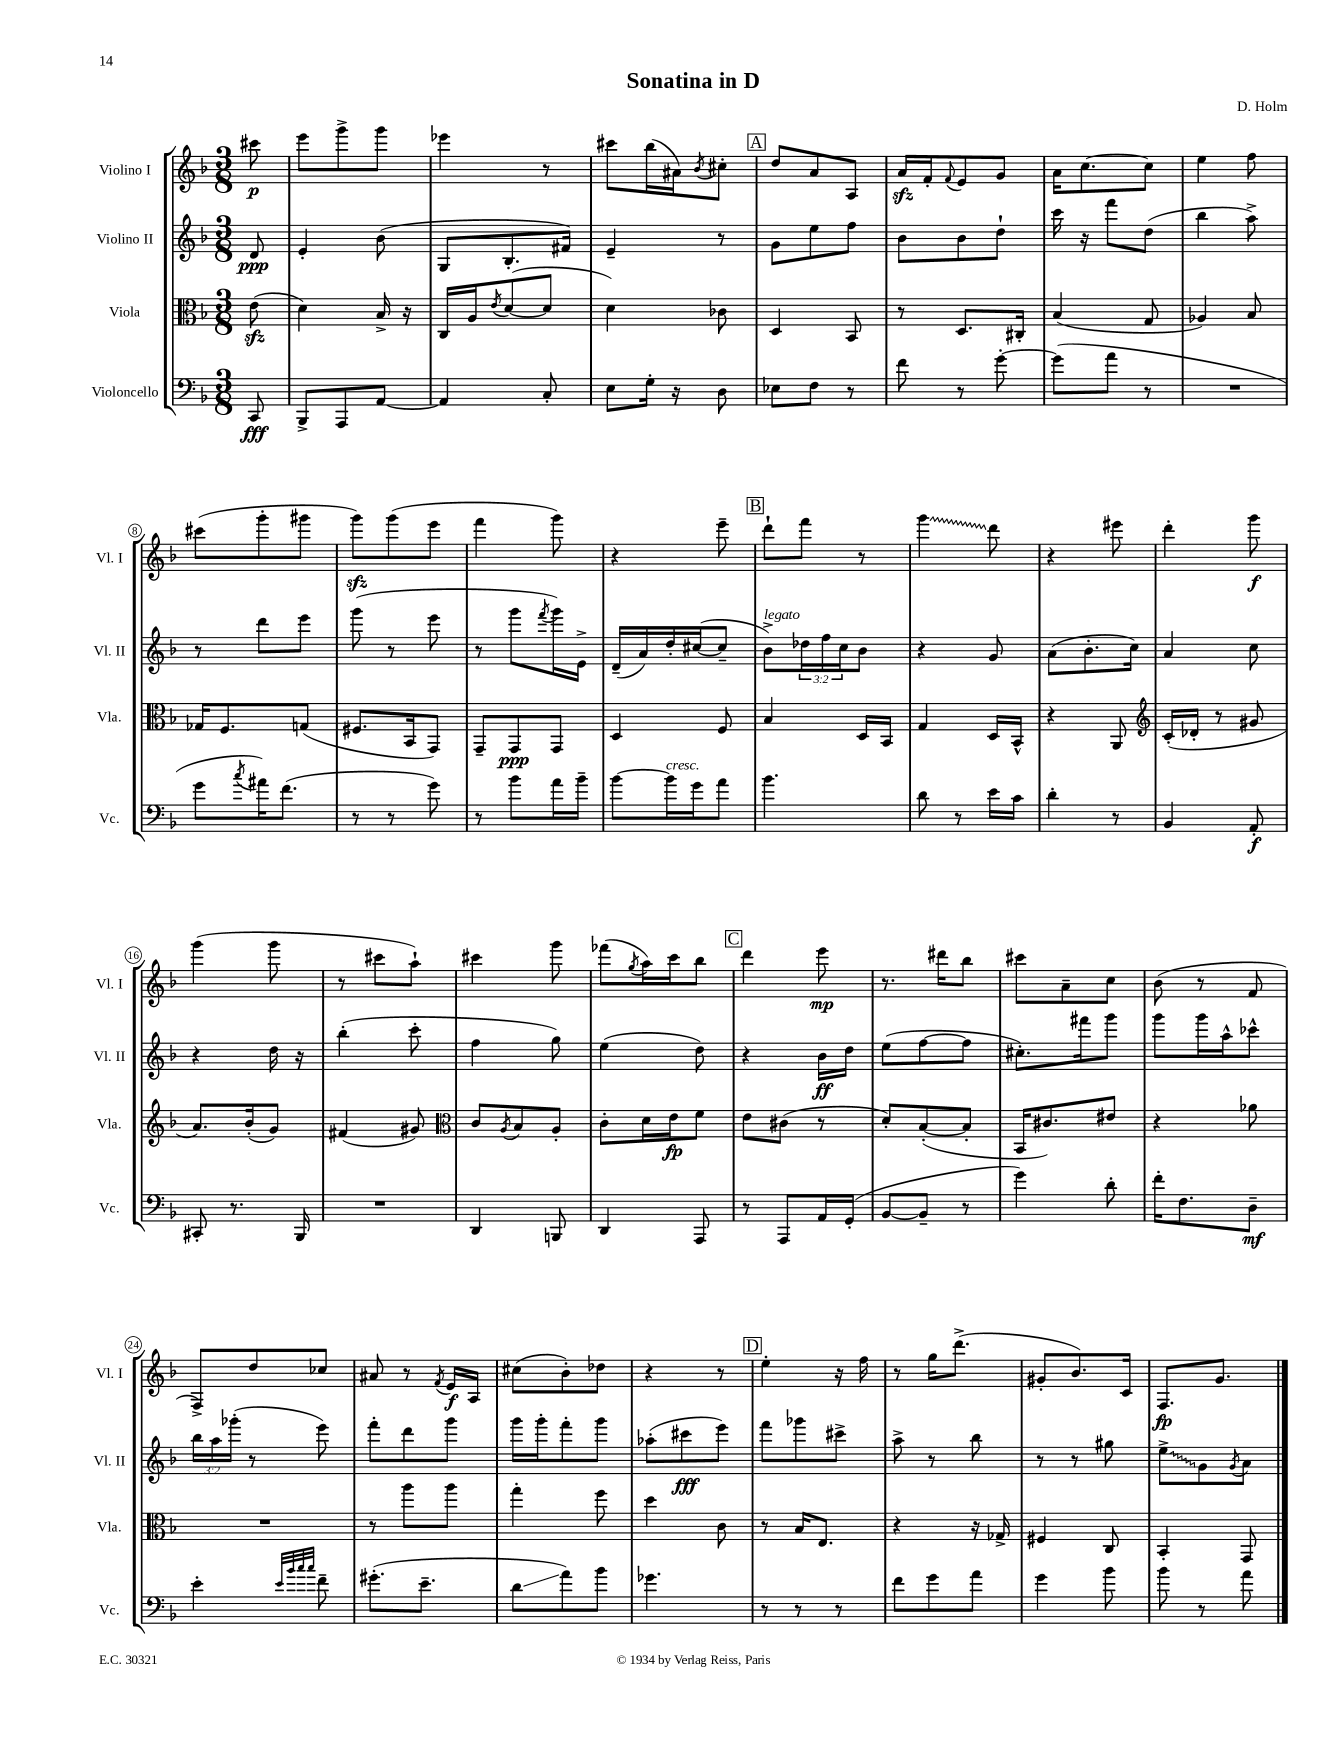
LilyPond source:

\header { title = "Sonatina in D" composer = "D. Holm" }
<<
\new StaffGroup <<
\new Staff = "s0" \with { instrumentName = "Violino I" shortInstrumentName = "Vl. I" } {
    \clef treble \key f \major \numericTimeSignature \time 3/8 \partial 8
    cis'''8\p |
    e'''8 g'''8-> g'''8 |
    ees'''4 r8 |
    cis'''8 bes''16( ais'16) \acciaccatura { bes'8 } cis''8-. |
    \mark \markup { \box "A" } d''8 a'8 a8 |
    a'16\sfz f'16-. \appoggiatura { f'8 } e'8 g'8 |
    a'16 c''8.~ c''8 |
    e''4 f''8 |
    cis'''8( g'''8-. gis'''8 |
    g'''8\sfz) g'''8( e'''8 |
    f'''4 g'''8) |
    r4 e'''8-- |
    \mark \markup { \box "B" } d'''8-! f'''8 r8 |
    \once \override Glissando.style = #'zigzag g'''4\glissando d'''8 |
    r4 eis'''8 |
    d'''4-. g'''8\f |
    g'''4( g'''8 |
    r8 cis'''8 a''8-!) |
    cis'''4 g'''8 |
    fes'''8( \acciaccatura { g''8 } a''16) c'''16 bes''8 |
    \mark \markup { \box "C" } d'''4 e'''8\mp |
    r8. dis'''16 bes''8 |
    cis'''8 a'8-- c''8 |
    bes'8( r8 f'8 |
    f8->) d''8 ces''8 |
    ais'8 r8 \acciaccatura { f'8 } e'16\f a16 |
    cis''8( bes'8-.) des''8 |
    r4 r8 |
    \mark \markup { \box "D" } e''4-. r16 f''16 |
    r8 g''16 d'''8.->( |
    gis'8-. bes'8.) c'16 |
    f8.\fp g'8. \bar "|." |
}
\new Staff = "s1" \with { instrumentName = "Violino II" shortInstrumentName = "Vl. II" } {
    \clef treble \key f \major \numericTimeSignature \time 3/8 \override Staff.TupletNumber.text = #tuplet-number::calc-fraction-text \partial 8
    d'8\ppp |
    e'4-. bes'8( |
    g8 bes8.-. fis'16) |
    e'4-- r8 |
    \mark \markup { \box "A" } g'8 e''8 f''8 |
    bes'8 bes'8 d''8-! |
    c'''16 r16 f'''8 d''8( |
    bes''4 a''8->) |
    r8 d'''8 e'''8 |
    g'''8( r8 e'''8 |
    r8 g'''8 \acciaccatura { f'''8 } g'''16) e'16-> |
    d'16--( a'16) d''16-. cis''16~( cis''8-- |
    \mark \markup { \box "B" } bes'8->^\markup { \italic "legato" }) \tuplet 3/2 { des''16 f''16 c''16 } bes'8 |
    r4 g'8 |
    a'8( bes'8.-. c''16) |
    a'4 c''8 |
    r4 d''16 r16 |
    bes''4-.( c'''8-. |
    f''4 g''8) |
    e''4( d''8) |
    \mark \markup { \box "C" } r4 bes'16\ff d''16 |
    e''8( f''8~ f''8 |
    cis''8.-.) fis'''16 g'''8 |
    g'''8 g'''16 a''16-^ ces'''8-^ |
    \tuplet 3/2 { bes''16 a''16 ges'''16-.( } r8 e'''8) |
    f'''8-. d'''8 g'''8 |
    g'''16 g'''16-. f'''8-. g'''8 |
    aes''8-.( cis'''8\fff e'''8) |
    \mark \markup { \box "D" } f'''8 ges'''8 cis'''8-> |
    a''8-> r8 bes''8 |
    r8 r8 gis''8 |
    \once \override Glissando.style = #'zigzag e''8->\glissando g'8 \acciaccatura { g'8 } a'8 \bar "|." |
}
\new Staff = "s2" \with { instrumentName = "Viola" shortInstrumentName = "Vla." } {
    \clef alto \key f \major \numericTimeSignature \time 3/8 \partial 8
    e'8\sfz( |
    d'4) bes16-> r16 |
    c16 a16 \acciaccatura { e'8 } d'8~( d'8 |
    d'4) ces'8 |
    \mark \markup { \box "A" } d4 bes,8 |
    r8 d8. cis16-. |
    bes4( g8 |
    aes4) bes8 |
    ges16 f8. g8( |
    fis8. bes,16 g,8) |
    g,8-- g,8\ppp g,8 |
    d4 f8 |
    \mark \markup { \box "B" } bes4 d16 bes,16 |
    g4 d16 bes,16-^ |
    r4 a,8 |
    \clef treble c'16-.( des'16-. r8 gis'8 |
    a'8.) bes'16-.( g'8) |
    fis'4( gis'8) |
    \clef alto c'8 \acciaccatura { a8 } bes8 a8-. |
    c'8-. d'16 e'16\fp f'8 |
    \mark \markup { \box "C" } e'8 cis'8( r8 |
    d'8-.) bes8~-.( bes8-. |
    bes,16 cis'8.) eis'8 |
    r4 aes'8 |
    R4. |
    r8 a''8 a''8 |
    g''4-. f''8 |
    d''4 c'8 |
    \mark \markup { \box "D" } r8 bes16 e8. |
    r4 r16 ges16-> |
    fis4 c8 |
    bes,4-. g,8 \bar "|." |
}
\new Staff = "s3" \with { instrumentName = "Violoncello" shortInstrumentName = "Vc." } {
    \clef bass \key f \major \numericTimeSignature \time 3/8 \partial 8
    c,8\fff |
    bes,,8-> a,,8 a,8~ |
    a,4 c8-. |
    e8 g16-. r16 d8 |
    \mark \markup { \box "A" } ees8 f8 r8 |
    f'8 r8 g'8~-. |
    g'8( a'8 r8 |
    R4. |
    g'8 \acciaccatura { c''8 } ais'16) f'8.( |
    r8 r8 g'8) |
    r8 bes'8 a'16 bes'16-- |
    bes'8~ bes'16^\markup { \italic "cresc." } g'16 a'8 |
    \mark \markup { \box "B" } bes'4. |
    d'8 r8 e'16 c'16 |
    d'4-. r8 |
    bes,4 a,8-.\f |
    cis,8-. r8. bes,,16 |
    R4. |
    d,4 b,,8 |
    d,4 a,,8 |
    \mark \markup { \box "C" } r8 a,,8 a,16 g,16-.( |
    bes,8~ bes,8-- r8 |
    g'4) d'8-. |
    f'16-. f8. d8--\mf |
    e'4-. \grace { e'32 bes'32 c''32 c''32 } f'8-- |
    gis'8.-.( e'8.-- |
    d'8\glissando a'8) bes'8 |
    ges'4. |
    \mark \markup { \box "D" } r8 r8 r8 |
    f'8 g'8 a'8 |
    g'4 bes'8 |
    bes'8 r8 a'8 \bar "|." |
}
>>
>>
\layout { \context { \Score \override BarNumber.stencil = #(make-stencil-circler 0.1 0.3 ly:text-interface::print) } }
